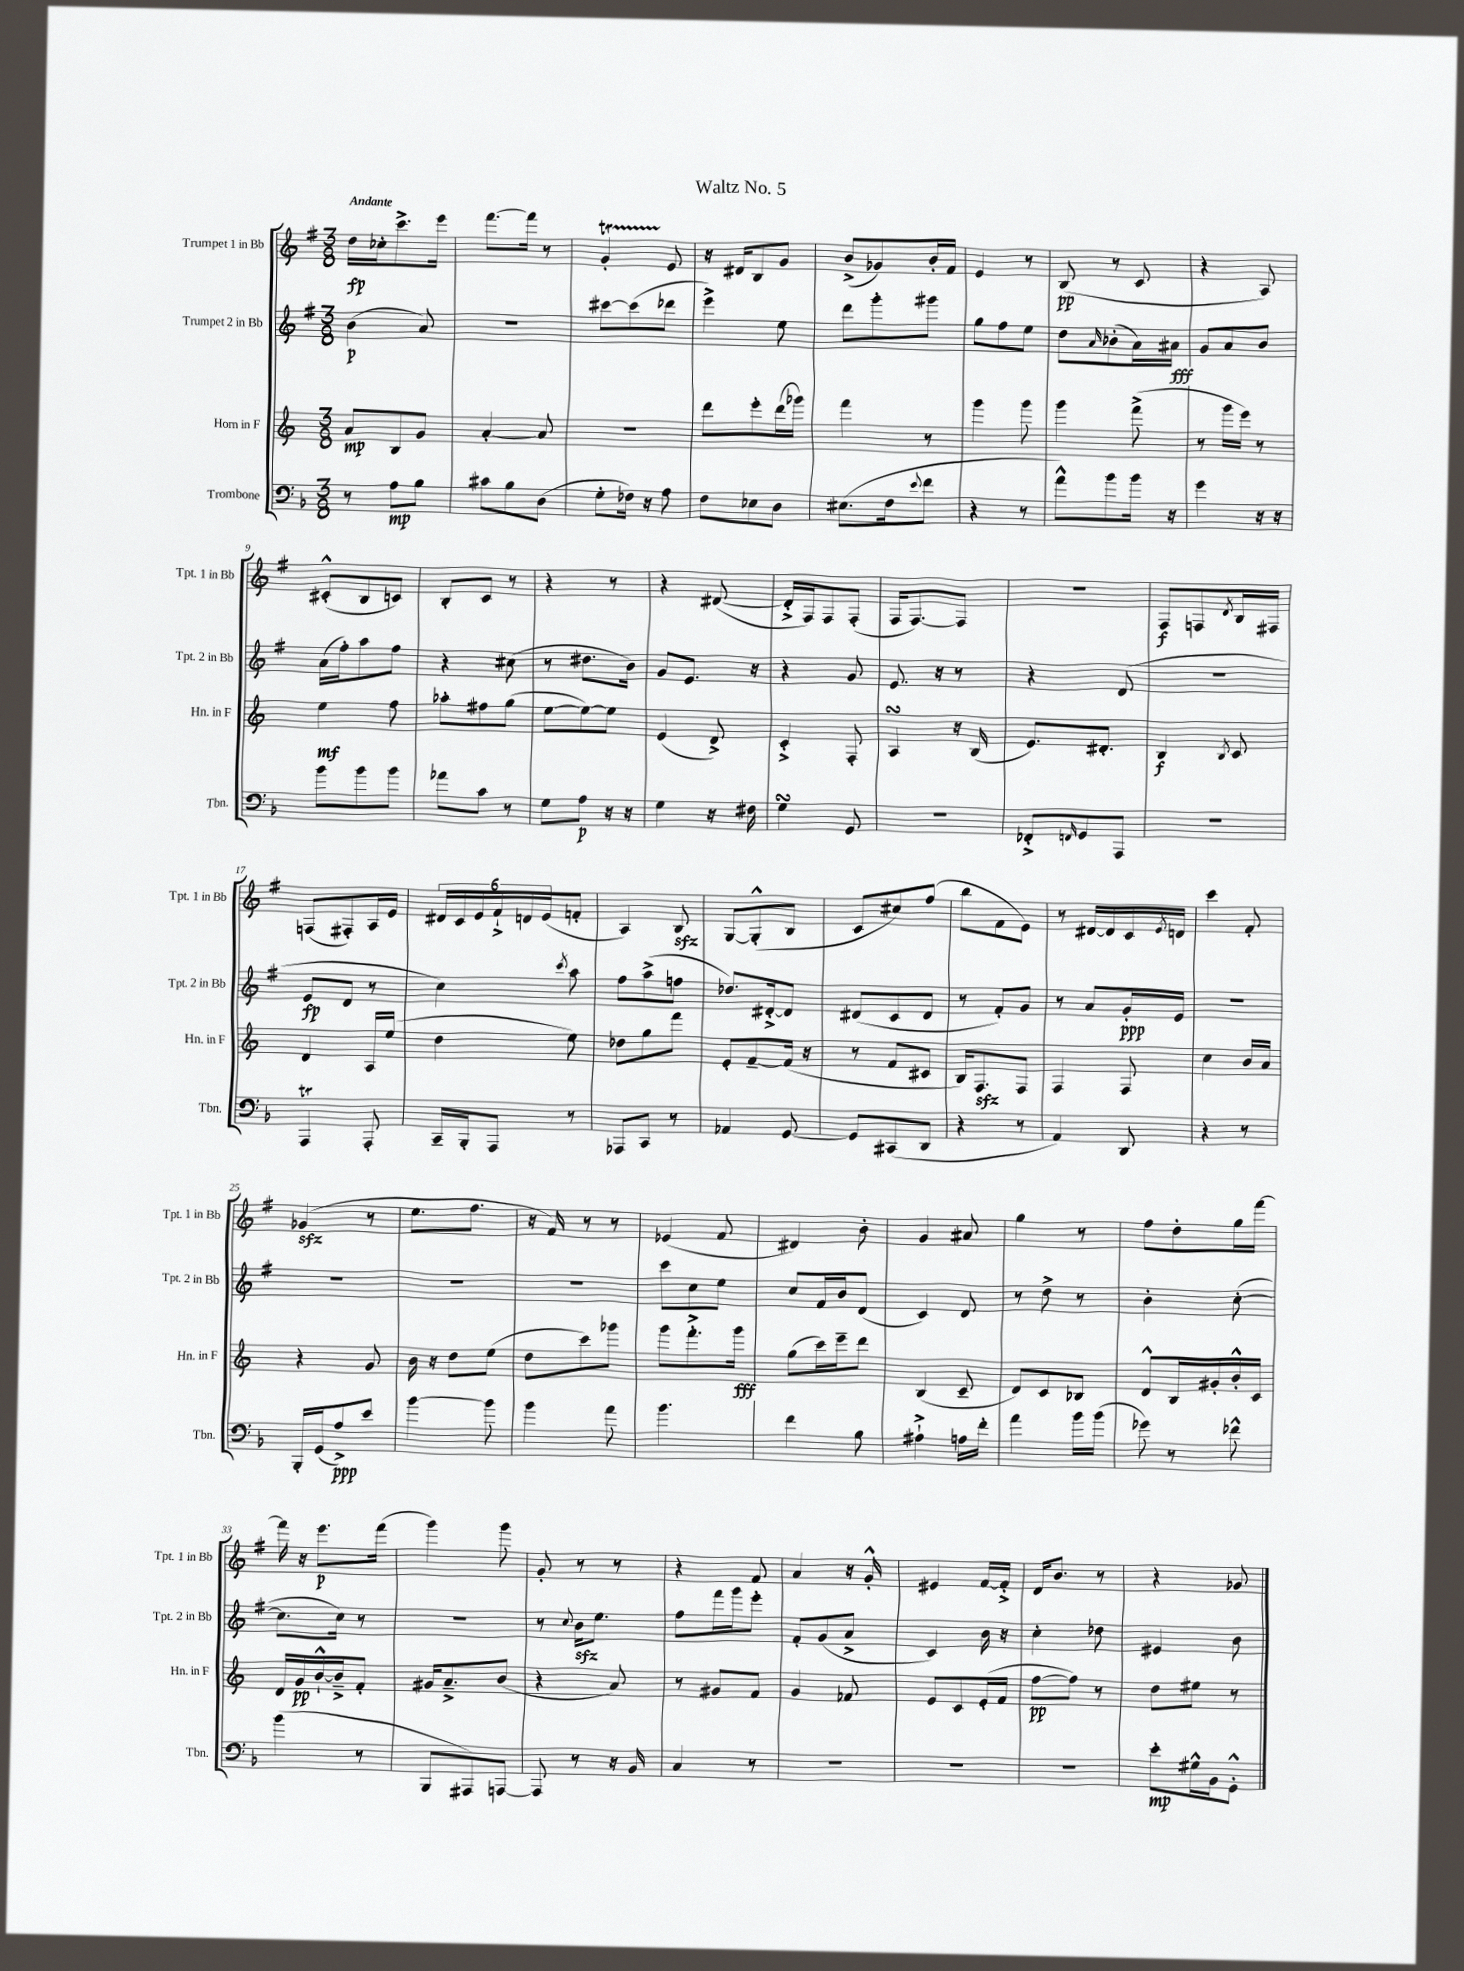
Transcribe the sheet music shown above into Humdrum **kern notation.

**kern	**kern	**kern	**kern
*staff4	*staff3	*staff2	*staff1
*clefF4	*clefG2	*clefG2	*clefG2
*k[b-]	*k[]	*k[f#]	*k[f#]
*M3/8	*M3/8	*M3/8	*M3/8
8r	8a	(4b	16dd
.	.	.	16cc-'
8A	8B	.	8.ccc^
8B-	8g	8a)	.
.	.	.	16eee
=	=	=	=
8c#	[4a'	4.r	[8.fff#
8B-	.	.	.
.	.	.	16fff#]
(8D	8a]	.	8r
=	=	=	=
8G'	4.r	[8ccc#	4g'
16F-)	.	(8ccc#]	.
16r	.	.	.
8A	.	8ddd-	8e
=	=	=	=
8F	8ddd	4eee^)	16r
.	.	.	16d#
8E-	8eee'	.	8B
8D	(16ddd	8ee	8g
.	16ggg-)	.	.
=	=	=	=
(8.E#	4fff	8ddd	(8b^
.	.	8ggg'	8g-)
16F	.	.	.
8qqe	.	.	.
8f	8r	8ggg#	16b'
.	.	.	16f#
=	=	=	=
4r	4ggg	8gg	4e
.	.	8ff#	.
8r	8ggg	8ee	8r
=	=	=	=
8a^^)	4ggg	8dd	(8B
.	.	16qqa	.
8b-	.	(8b-'	8r
16b-	(8fff^	16a)	8c
16r	.	16a#	.
=	=	=	=
4g	8r	8g	4r
.	16ggg	8a	.
.	16eee)	.	.
16r	8r	8b	8A)
16r	.	.	.
=	=	=	=
8b-	4ee	(16a	(8c#'^^
.	.	16ff#')	.
8b-	.	8aa	8B
8b-	8ff	8ff#	8c)
=	=	=	=
8a-	8aa-'	4r	8B'
8c	8ff#	.	8c
8r	(8gg	(8cc#	8r
=	=	=	=
8G	[8ee	8r	4r
8A	8ee_)	8.dd#	.
16r	8ee]	.	8r
16r	.	16b)	.
=	=	=	=
4G	(4e	8g	4r
.	.	8.e	.
16r	8d^)	.	([8d#
16F#	.	16r	.
=	=	=	=
4G	4c'^	4r	16d#'^]
.	.	.	16F#)
.	.	.	8F#
8GG	8F'	8g	(8F#'
=	=	=	=
4.r	4A	8.e	16F#
.	.	.	[8.F#)
.	.	16r	.
.	16r	8r	8F#]
.	(16B	.	.
=	=	=	=
8FF-'^	8.e)	4r	4.r
16qqFF	.	.	.
8GG	.	.	.
.	8.d#'	.	.
8AAA	.	(8d	.
=	=	=	=
4.r	4B	4.r	8F#
.	.	.	8F
.	8qB	.	8qd
.	8c	.	16B
.	.	.	16F#
=	=	=	=
4AAA	4d	8e	(8F
.	.	8d	8F#')
8AAA'	16A	8r	16A
.	(16ee	.	16e
=	=	=	=
16CC~	4dd	4cc)	24d#
.	.	.	24c
16BBB-'	.	.	.
.	.	.	24e
8AAA	.	.	24f#`^
.	.	.	24d
.	.	.	(24e
.	.	8qccc	.
8r	8ee)	8aa	8f'
=	=	=	=
8AAA-	8dd-	8ff#	4A)
8CC	8gg	(8aa^	.
8r	8fff	8ff	8B
=	=	=	=
4AA-	8e'	8.dd-)	[8G
.	[8f~	.	(8G'^^]
.	.	[16d#'^	.
[8GG	(16f]	8d#]	8B
.	16r	.	.
=	=	=	=
8GG]	8r	(8d#	8c
(8CC#	8f	8c	8cc#)
8DD	8c#	8d#	(8ff#
=	=	=	=
4r	16B)	8r	8bb
.	8.F	.	.
.	.	8f#')	8f#
8r	8F	8g	8e)
=	=	=	=
4AA)	4F	8r	8r
.	.	8a	[16d#
.	.	.	16d#]
8DD	8F	16g'	16c
.	.	.	8qe
.	.	16e	16d
=	=	=	=
4r	4cc	4.r	4ccc
8r	16b	.	8f#'
.	16a	.	.
=	=	=	=
16BBB-'	4r	4.r	(4g-
(16GG	.	.	.
8A^)	.	.	.
8e	8g	.	8r
=	=	=	=
[4b-	16b	4.r	8.ee
.	16r	.	.
.	8dd	.	.
.	.	.	8.ff#
8b-]	(8ee	.	.
=	=	=	=
4b-	8dd	4.r	16r
.	.	.	16f#)
.	8ccc)	.	8r
8a	8ggg-	.	8r
=	=	=	=
4.b-	8ggg	8ccc	(4e-
.	8.fff'^	8cc	.
.	.	8ee	8f#
.	16ggg	.	.
=	=	=	=
4f	(8gg	8cc	4d#)
.	16ccc)	16f#	.
.	16eee~	16b	.
8B-	8ddd	(8d	8b'
=	=	=	=
4A#`^	(4B	4c)	4g
16A	8c~	8d	8a#
16f'	.	.	.
=	=	=	=
4a	8d)	8r	4gg
.	8c	8dd^	.
16b-	8B-	8r	8r
(16b-	.	.	.
=	=	=	=
8g-)	8d^^	4b'	8ff#
8r	16B	.	8dd'
.	16g#'	.	.
8f-^^	16b'^^	([8cc'	16gg
.	16c	.	[16fff#
=	=	=	=
(4b-	16d	8.cc]	16fff#]
.	16g	.	16r
.	[16b`^^	.	8.eee
.	16b~^]	16cc)	.
8r	8f'	8r	.
.	.	.	(16fff#
=	=	=	=
8BBB-	16g#	4.r	4ggg)
.	8.a~^	.	.
8AAA#)	.	.	.
[8AAA	(8b	.	8ggg
=	=	=	=
8AAA]	4r	8r	8g'
.	.	8qqcc	.
8r	.	16b	8r
.	.	8.ee	.
16r	8a)	.	8r
16BB-	.	.	.
=	=	=	=
4C	8r	8ff#	4r
.	8g#	16fff#	.
.	.	16ggg	.
8r	8f	8eee'	8f#
=	=	=	=
4.r	4g	8f#'	4a
.	.	(8g	.
.	8f-	8a^	16r
.	.	.	16g'^^
=	=	=	=
4.r	8e	4c)	4e#
.	8c	.	.
.	(16e'	16b	[16f#
.	16f	16r	16f#'^]
=	=	=	=
4.r	[8ff	4cc'	16d
.	.	.	8.b
.	8ff])	.	.
.	8r	8dd-	8r
=	=	=	=
8e'	8dd	4e#	4r
16G#^^	8ee#	.	.
16BB-	.	.	.
8GG'^^	8r	8b	8g-
==	==	==	==
*-	*-	*-	*-
